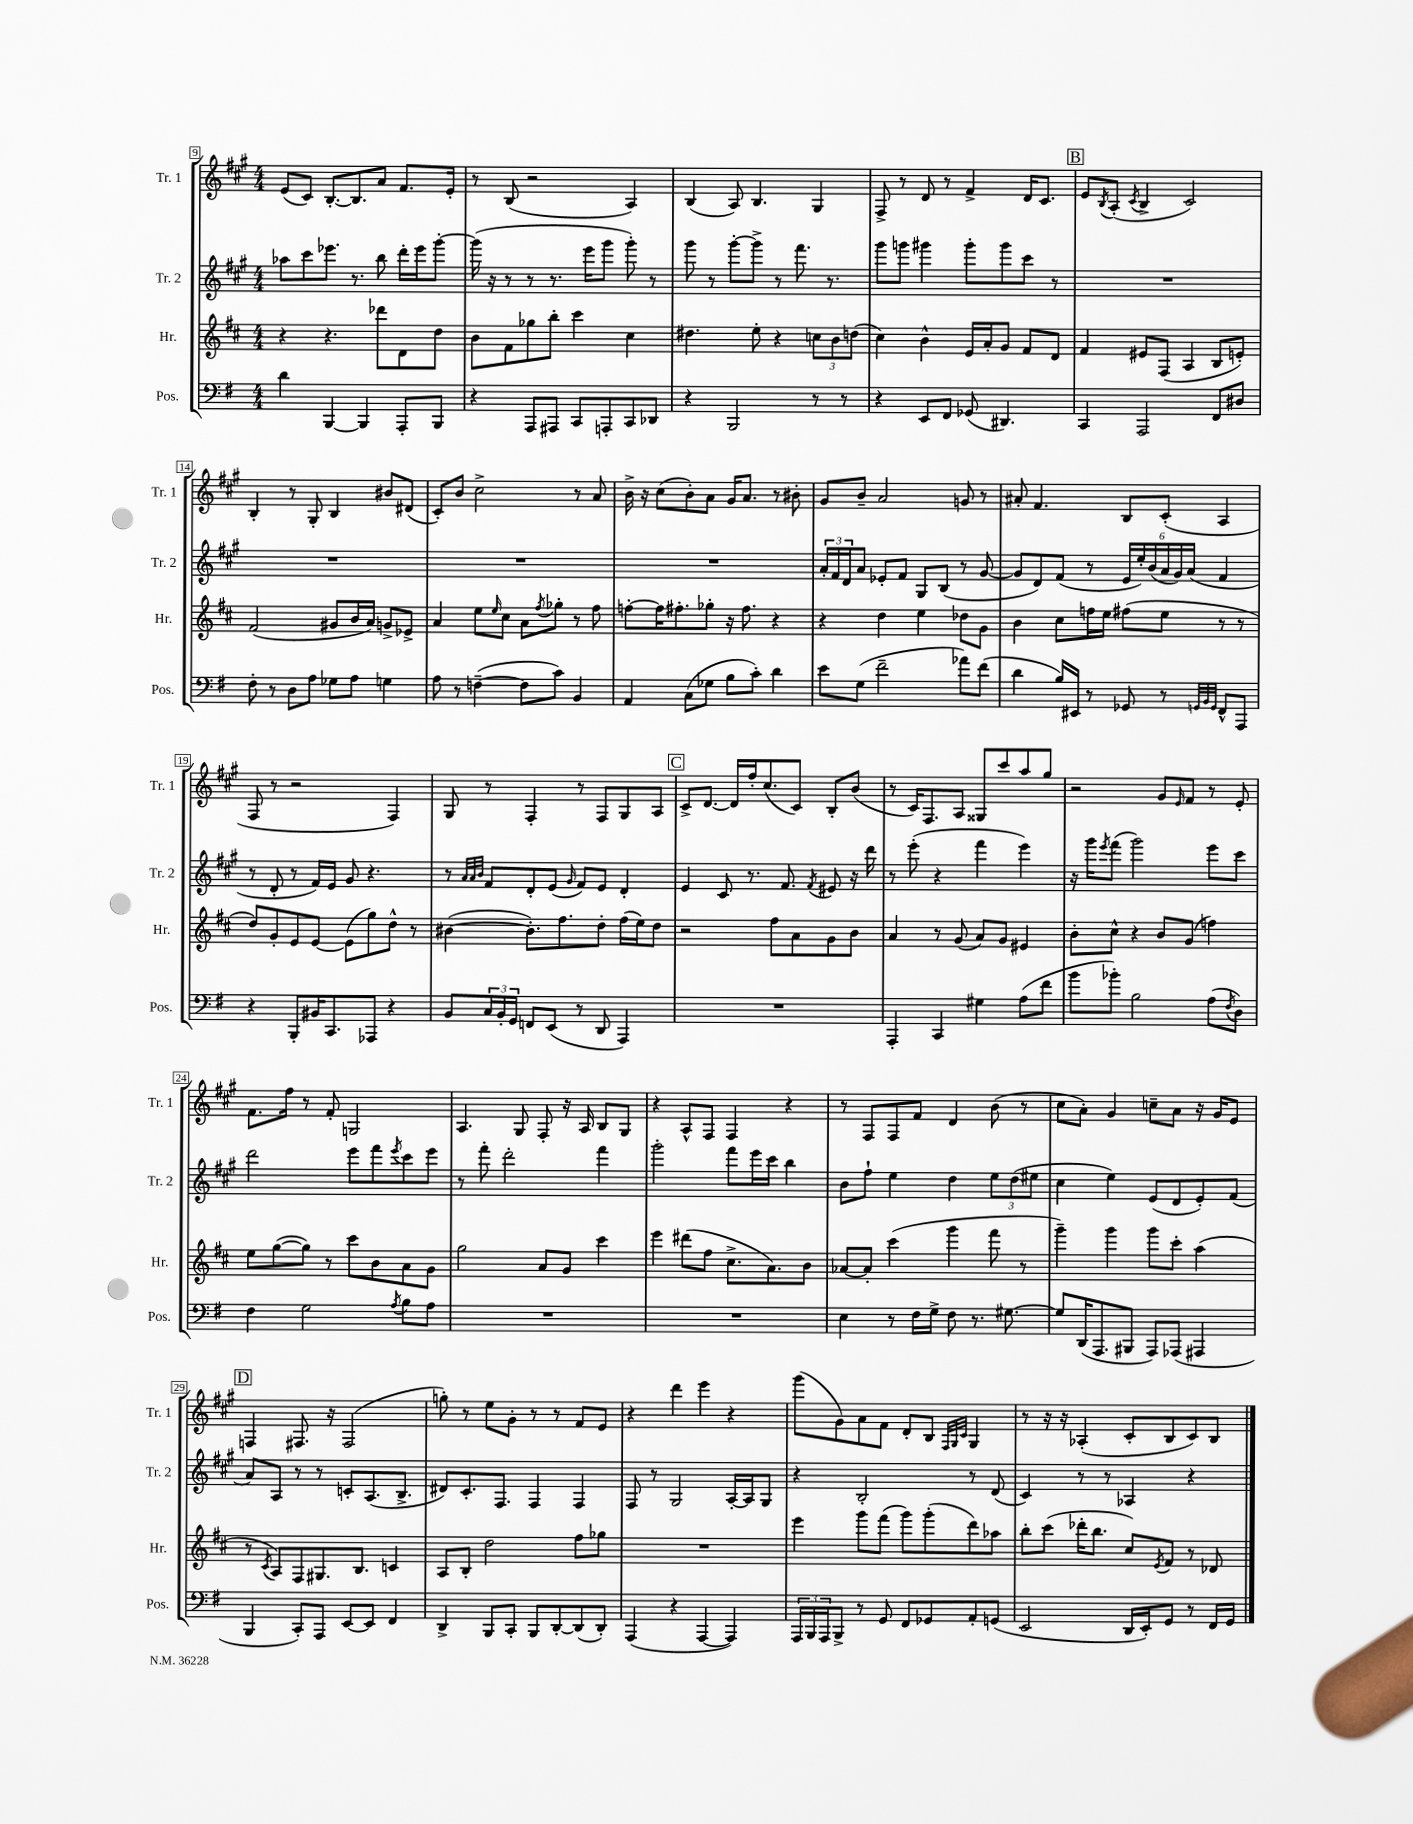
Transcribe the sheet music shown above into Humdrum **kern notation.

**kern	**kern	**kern	**kern
*part4	*part3	*part2	*part1
*staff4	*staff3	*staff2	*staff1
*I"Pos.	*I"Hr.	*I"Tr. 2	*I"Tr. 1
*I'Pos.	*I'Hr.	*I'Tr. 2	*I'Tr. 1
*clefF4	*clefG2	*clefG2	*clefG2
*k[f#]	*k[f#c#]	*k[f#c#g#]	*k[f#c#g#]
*M4/4	*M4/4	*M4/4	*M4/4
=9	=9	=9	=9
4d\	4r	8aa-X\L	(8e/L
.	.	8ccc#\	8c#/J)
[4BBB/	4.r	8.eee-X\J	[8.B'/L
.	.	8.r	8.B/]
4BBB/]	.	.	.
.	8ddd-X\L	8bb\	8a/J
8AAA'/L	8d\	16ddd'\LL	8.f#/L
.	.	16eee-\J	.
8BBB/J	8dd\J	[8ggg#'\J	.
.	.	.	16e'/Jk
=10	=10	=10	=10
4r	8b\L	(16ggg#\]	8r
.	.	16r	.
.	8f#\	8r	(8B/
8AAA/L	8gg-X\	8r	2r
8AAA#X/J	8bb'\J	8.r	.
8CC/L	4ccc#\	.	.
.	.	16eee\KL	.
8AAAn'/	.	8ggg#\J	.
8CC/	4cc#\	8ggg#'\)	4A/)
8DD-X/J	.	8r	.
=11	=11	=11	=11
4r	4.dd#X\	8ggg#\	(4B/
.	.	8r	.
2BBB/	.	[8ggg#'\L	8A/)
.	8ee'\	8ggg#^\J]	4.B/
.	4r	8r	.
.	.	8.fff#\	.
8r	12ccn\L	.	4G#/
.	.	8.r	.
.	12b\	.	.
8r	.	.	.
.	(12ddn\J	.	.
=12	=12	=12	=12
4r	4cc#\)	8ggg#\L	8F#^/
.	.	8gggn\J	8r
8EE/L	4b^^\	4ggg#X\	8d/
8FF#/J	.	.	8r
(8GG-X/	16e/LL	8ggg#'\L	4f#^/
.	16a'/J	.	.
4.DD#X/)	8g/J	8ggg#\	.
.	8f#/L	8ccc#\J	16d/KL
.	.	.	8.c#/J
.	8d/J	8r	.
!!LO:REH:place=s1:t=B
=13	=13	=13	=13
4CC/	4f#/	1r	8e/L
.	.	.	8qB/
.	.	.	(8A'/J
.	.	.	8qc#/
2AAA/	8e#X/L	.	4B^/
.	(8F#/J	.	.
.	4A/	.	2c#/)
8FF#/L	8B/L	.	.
8D#X/J	8en'/J)	.	.
!!LO:LB:g=z
=14	=14	=14	=14
8F#'\	(2f#/	1r	4B'/
8r	.	.	.
8D\L	.	.	8r
8A\J	.	.	8G#'/
8G-X\L	8g#X/L	.	4B/
8A\J	16b/L	.	.
.	16a/JJ)	.	.
4Gn\	8gn^/L	.	8b#X/L
.	8e-X^/J	.	(8d#X/J
=15	=15	=15	=15
8A\	4a/	1r	8c#'/L)
8r	.	.	8b/J
([4Fn~\	8ee\L	.	2cc#^\
.	16qqee/	.	.
.	8cc#\J	.	.
8F\L]	8a\L	.	.
.	8qff#/	.	.
8c\J)	8gg-X'\J	.	.
4BB/	8r	.	8r
.	8ff#\	.	8a/
=16	=16	=16	=16
4AA/	[8ffn'\L	1r	16b^\
.	.	.	16r
.	16ff\K]	.	(8cc#\L
.	8.ff#X'\	.	.
(8C\L	.	.	8b'\)
8G-X\J	8gg-X'\J	.	8a\J
8B\L	16r	.	16g#/KL
.	8.ff#\	.	8.a/J
8c'\J)	.	.	.
4d\	4r	.	8r
.	.	.	8b#X'\
=17	=17	=17	=17
8e\L	4r	24a'/LL	8g#/L
.	.	24f#/	.
.	.	24d/J	.
(8G\J	.	8a/J	8b~/J
2f#~\	4dd\	8e-X'/L	2a/
.	.	8f#/J	.
.	4ee\	8G#/L	.
.	.	(8B/J	.
8a-X\L)	8dd-X\L	8r	8gn/
(8f#\J	8g\J	[8g#/	8r
=18	=18	=18	=18
4d\	4b\	8g#/L]	8a#X'/
.	.	8d/)	4.f#/
16B/LL)	8cc#\L	(8f#/J	.
16EE#X/JJ	.	.	.
8r	16ffn\L	8r	.
.	16ee\JJ	.	.
8GG-X/	(8ff#X\L	24e/LL	8B/L
.	.	24ee'/)	.
.	.	(24b/	.
8r	8ee\J	24a/	(8c#'/J
.	.	24g#/)	.
.	.	(24a/JJ	.
32qqGGn/LLL	.	.	.
32qqBB/	.	.	.
32qqGG/JJJ	.	.	.
8FF#^^/L	8r	4f#/	4A/
8AAA/J	8r	.	.
!!LO:LB:g=z
=19	=19	=19	=19
4r	8dd/L)	8r	8F#/
.	8g'/	8d'/	8r
8BBB'/L	8e/	8r	2r
16BB#X/K	[8e/J	16f#/LL)	.
8.CC/	.	16e/JJ	.
.	(8e\L]	8g#/	.
8AAA-X/J	8gg\)	4.r	.
4r	8dd^^\J	.	4F#/)
.	8r	.	.
=20	=20	=20	=20
8BB/L	([4b#X\	8r	8G#/
.	.	32qqa/LLL	.
.	.	32qqa/	.
.	.	32qqb/JJJ	.
24C/L	.	8f#/L	8r
24BB'/	.	.	.
24GG/JJ	.	.	.
8FFn/L	8.b#'\L])	8d'/	4F#'/
(8EE/J	.	(8e/J	.
.	8.ff#\	.	.
.	.	16qqg#/	.
8r	.	8f#/L)	8r
8DD/	8dd'\J	8e/J	8F#/L
4AAA/)	(16ff#\LL	4d'/	8G#/
.	16ee\J)	.	.
.	8dd\J	.	8A/J
!!LO:REH:place=s1:t=C
=21	=21	=21	=21
1r	2r	4e/	8c#^/L
.	.	.	[8.d/J
.	.	8c#/	.
.	.	.	16d/LL]
.	.	8.r	16ff#'/J
.	.	.	(8.cc#/
.	8ff#\L	.	.
.	.	8.f#/	.
.	8a\	.	8c#/J)
.	.	8qf#/	.
.	8g\	8e#X/	8B'/L
.	8b\J	16r	(8b/J
.	.	16ddd\	.
=22	=22	=22	=22
4AAA'/	4a/	8r	8r
.	.	(8eee'\	16c#/KL)
.	.	.	8.F#/
4CC/	8r	4r	.
.	(8g/	.	8A/J
4G#X\	8a/L)	4fff#\	8G##X/L
.	8g/J	.	8ccc#/
(8A\L	4e#X/	4eee\)	8aa/
8f#\J	.	.	8gg#/J
=23	=23	=23	=23
8b\L	8b'\L	16r	2r
.	.	16ggg#\KL	.
.	.	8qeee/	.
8b-X'\J)	8cc#^^\J	(8fff#\J	.
2B\	4r	2ggg#\)	.
.	8b/L	.	8g#/L
.	.	.	16qqe/
.	(8g/J	.	8f#/J
(8A\L	4ffn\)	8eee\L	8r
8qF#/	.	.	.
8D\J)	.	8ccc#\J	8e'/
!!LO:LB:g=z
=24	=24	=24	=24
4F#\	8ee\L	2ddd\	8.f#\L
.	([8gg\	.	.
.	.	.	16ff#\Jk
2G\	8gg\J])	.	8r
.	8r	.	8f#'/
.	8ccc#\L	8eee\L	2Gn/
.	8b\	8fff#\	.
8qA/	.	8qeee/	.
8B\L	8a\	8ccc#\	.
8A\J	8g\J	8eee\J	.
=25	=25	=25	=25
1r	2gg\	8r	4.A/
.	.	8fff#'\	.
.	.	2ddd'\	.
.	.	.	8G#/
.	8a/L	.	8F#'/
.	8g/J	.	16r
.	.	.	16A/
.	4ccc#\	4fff#\	8B/L
.	.	.	8G#/J
=26	=26	=26	=26
1r	4eee\	2ggg#'\	4r
.	(8ddd#X\L	.	8A^^/L
.	8ff#\J	.	8F#/J
.	8.cc#^\L	8fff#\L	4F#/
.	.	16eee\L	.
.	8.a\)	16ccc#\JJ	.
.	.	4bb\	4r
.	8b\J	.	.
=27	=27	=27	=27
4E\	[8a-X/L	8b\L	8r
.	8a-'/J]	8ff#`\J	8F#/L
8r	(4ccc#\	4ee\	8F#/
16F#\LL	.	.	8f#/J
16G^\JJ	.	.	.
8F#\	4ggg\	4dd\	4d/
8.r	.	.	.
.	8fff#\	12ee\L	(8b\
[8.G#X\	.	.	.
.	.	(12dd\	.
.	8r	.	8r
.	.	12ee#X\J	.
=28	=28	=28	=28
8G#/L]	4ggg~\)	4cc#\	8cc#\L
(16DD/K	.	.	8a'\J)
8.AAA/	.	.	.
.	4ggg\	4ee\)	4g#/
8BBB#X/J	.	.	.
8AAA/L)	8ggg\L	(8e/L	8ccn~\L
(8AAA-X/J	8ccc#'\J	8d/	8a\J
4AAA#X/	(4aa\	8e'/)	16r
.	.	.	16g#/KL
.	.	(8f#/J	8e/J
!!LO:LB:g=z
!!LO:REH:place=s1:t=D
=29	=29	=29	=29
4BBB/	8r	8a/L)	4Fn/
.	8qc#/	.	.
.	8A/L)	8A/J	.
8CC'/L)	8F#/	8r	8.F#X/
8AAA/J	8.G#X/	8r	.
.	.	.	16r
[8EE/L	.	8cn'/L	(2F#/
.	8.B/J	.	.
8EE/J]	.	(8.A/	.
4FF#/	4cn/	.	.
.	.	8.B^/J	.
=30	=30	=30	=30
4DD^/	8A/L	8d#X/L)	8ggn'\)
.	8B'/J	8.c#'/	8r
8BBB/L	2dd\	.	8ee\L
.	.	8.F#/J	.
8CC'/J	.	.	8g#'\J
8BBB/L	.	4F#/	8r
[8DD'/	.	.	8r
(8DD/]	8ff#\L	4F#/	8f#/L
8DD'/J)	8gg-X\J	.	8e/J
=31	=31	=31	=31
(4AAA/	1r	8F#/	4r
.	.	8r	.
4r	.	2G#/	4ddd\
[4AAA/	.	.	4eee\
4AAA/])	.	[16A'/LL	4r
.	.	16A/J]	.
.	.	8G#/J	.
=32	=32	=32	=32
24AAA/LL	4eee\	4r	(8ggg#\L
24BBB/	.	.	.
24AAA/J	.	.	.
8BBB^/J	.	.	8g#\)
8r	8ggg\L	2B'/	8a\
8GG/	(8fff#\J	.	8f#\J
8FF#/L	8ggg\L)	.	8d'/L
8GG-X/	(8ggg'\	.	8B/J
.	.	.	32qqF#/LLL
.	.	.	32qqG#/
.	.	.	32qqc#/JJJ
8AA'/	8ddd\)	8r	4G#/
(8GGn/J	8aa-X\J	(8d/	.
=33	=33	=33	=33
2EE/	8bb'\L	4c#/)	8r
.	(8ccc#\J	.	16r
.	.	.	16r
.	16ddd-X'\KL	8r	(4A-X'/
.	8.bb\J	.	.
.	.	8r	.
16DD/LL	8cc#/L)	4A-X/	8c#'/L
16EE'/J)	.	.	.
.	8qe/	.	.
8GG/J	8f#/J	.	8B/
8r	8r	4r	8c#/)
16FF#/LL	8d-X/	.	8B/J
16GG/JJ	.	.	.
==	==	==	==
*-	*-	*-	*-
